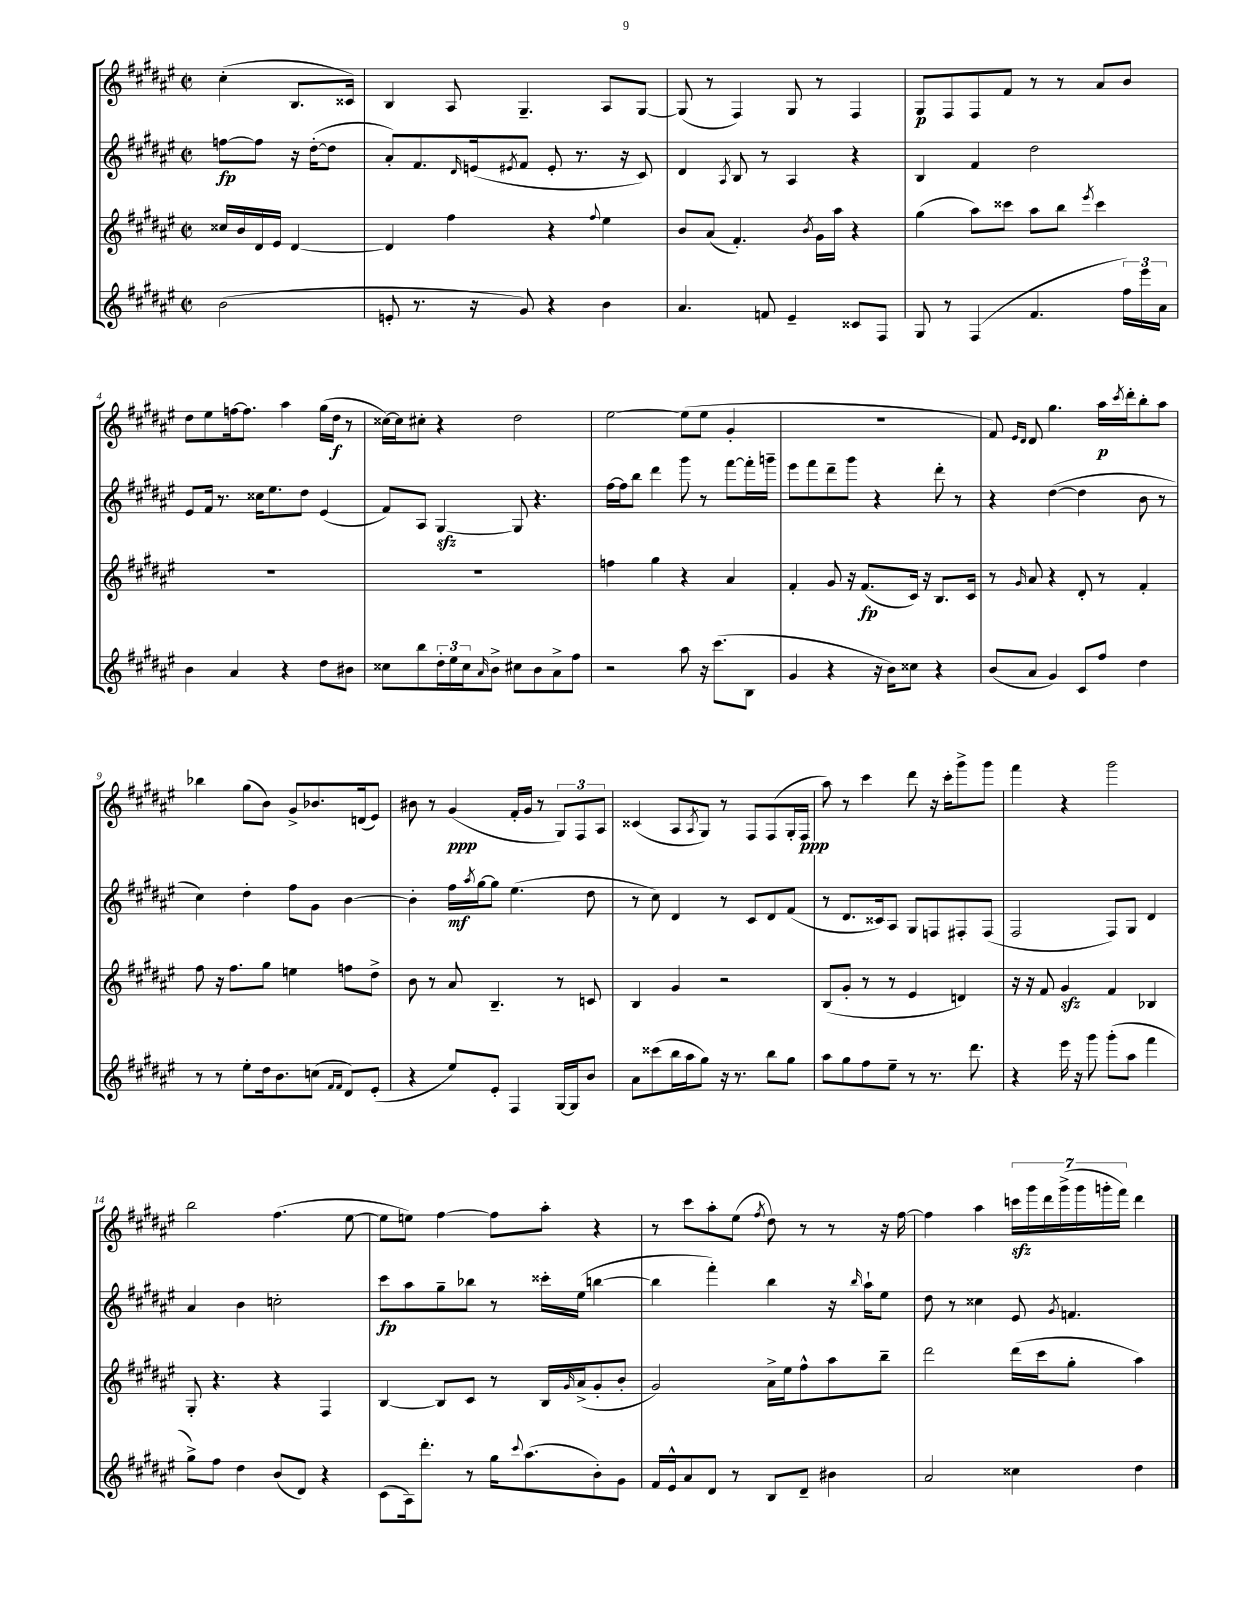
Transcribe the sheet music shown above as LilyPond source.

<<
\new StaffGroup <<
\new Staff = "s0" {
    \clef treble \key fis \major \defaultTimeSignature \time 2/2 \partial 2
    cis''4-.( b8. cisis'16) |
    b4 ais8 gis4.-- ais8 gis8~ |
    gis8( r8 fis4) gis8 r8 fis4 |
    gis8\p fis8 fis8 fis'8 r8 r8 ais'8 b'8 |
    dis''8 eis''8 f''16~ f''8. ais''4 gis''16( dis''16\f r8 |
    cisis''16~) cisis''16 cis''8-. r4 dis''2 |
    eis''2~ eis''8( eis''8 gis'4-. |
    R1 |
    fis'8) \grace { eis'16 dis'16 } dis'8 gis''4. ais''16\p \acciaccatura { cis'''8 } dis'''16-. b''8-. ais''8 |
    bes''4 gis''8( b'8) gis'8-> bes'8. d'16( eis'8) |
    bis'8 r8 gis'4\ppp( fis'16-. gis'16 r8 \tuplet 3/2 { gis8) fis8 ais8 } |
    cisis'4( ais8 \acciaccatura { ais8 } gis8) r8 fis8 fis8( gis16-. fis16\ppp |
    ais''8) r8 cis'''4 dis'''8 r16 cis'''16-. gis'''8-> gis'''8 |
    fis'''4 r4 gis'''2 |
    b''2 fis''4.( eis''8~ |
    eis''8 e''8) fis''4~ fis''8 ais''8-. r4 |
    r8 cis'''8 ais''8-. eis''8( \acciaccatura { fis''8 } dis''8) r8 r8 r16 fis''16~ |
    fis''4 ais''4 \tuplet 7/4 { c'''16\sfz gis'''16 dis'''16 gis'''16->( gis'''16 g'''16-. fis'''16) } dis'''4 \bar "|." |
}
\new Staff = "s1" {
    \clef treble \key fis \major \defaultTimeSignature \time 2/2 \partial 2
    f''8~\fp f''8 r16 dis''16~-.( dis''8 |
    ais'8-.) fis'8. \grace { dis'16 } e'16( \acciaccatura { eis'8 } fis'8 eis'8-. r8. r16 cis'8) |
    dis'4 \acciaccatura { ais8 } b8 r8 ais4 r4 |
    b4 fis'4 dis''2 |
    eis'8 fis'16 r8. cisis''16 eis''8. dis''8 eis'4( |
    fis'8) ais8 gis4~\sfz gis8 r4. |
    fis''16~ fis''16 b''8 dis'''4 gis'''8 r8 fis'''8~ fis'''16-. g'''16-- |
    eis'''8 fis'''8 dis'''8-- gis'''8 r4 dis'''8-. r8 |
    r4 dis''4~( dis''4 b'8 r8 |
    cis''4) dis''4-. fis''8 gis'8 b'4~ |
    b'4-. fis''16\mf \acciaccatura { ais''8 } gis''16~ gis''8 eis''4.( dis''8 |
    r8 cis''8) dis'4 r8 cis'8 dis'8 fis'8( |
    r8 dis'8. cisis'16) ais8 gis8 f8 fis8-. fis8( |
    fis2 fis8) gis8 dis'4 |
    ais'4 b'4 c''2-. |
    cis'''8\fp ais''8 gis''8-- bes''8 r8 cisis'''16-. eis''16( b''4~ |
    b''4 fis'''4-.) b''4 r16 \grace { b''16 } ais''16-! eis''8 |
    dis''8 r8 cisis''4 eis'8 \acciaccatura { gis'8 } f'4. \bar "|." |
}
\new Staff = "s2" {
    \clef treble \key fis \major \defaultTimeSignature \time 2/2 \partial 2
    cisis''16 b'16 dis'16 eis'16 dis'4~ |
    dis'4 fis''4 r4 \appoggiatura { fis''8 } eis''4 |
    b'8 ais'8( fis'4.-.) \acciaccatura { b'8 } gis'16 ais''16 r4 |
    gis''4( ais''8) cisis'''8 ais''8 b''8 \acciaccatura { eis'''8 } cisis'''4 |
    R1 |
    R1 |
    f''4 gis''4 r4 ais'4 |
    fis'4-. gis'8 r16 fis'8.\fp( cis'16) r16 b8. cis'16 |
    r8 \grace { gis'16 } ais'8 r4 dis'8-. r8 fis'4-. |
    fis''8 r16 fis''8. gis''8 e''4 f''8 dis''8-> |
    b'8 r8 ais'8 b4.-- r8 c'8 |
    b4 gis'4 r2 |
    b8( gis'8-. r8 r8 eis'4 d'4) |
    r16 r16 fis'8 gis'4\sfz fis'4 bes4 |
    gis8-. r4. r4 fis4 |
    b4~ b8 cis'8 r8 b16 \grace { gis'16 } ais'16->( gis'8-. b'8-. |
    gis'2) ais'16-> eis''16 fis''8-^ ais''8 b''8-- |
    dis'''2 dis'''16( cis'''16 gis''8-. ais''4) \bar "|." |
}
\new Staff = "s3" {
    \clef treble \key fis \major \defaultTimeSignature \time 2/2 \partial 2
    b'2( |
    e'8-. r8. r16 gis'8) r4 b'4 |
    ais'4. f'8 eis'4-- cisis'8 fis8 |
    gis8 r8 fis4( fis'4. \tuplet 3/2 { fis''16) eis'''16 ais'16 } |
    b'4 ais'4 r4 dis''8 bis'8 |
    cisis''8 b''8 \tuplet 3/2 { dis''16-. eis''16 cisis''16 } \grace { ais'16 } b'8-> cis''8 b'8 ais'8-> fis''8 |
    r2 ais''8 r16 cis'''8.( b8 |
    gis'4 r4 r16 b'16) cisis''8 r4 |
    b'8( ais'8 gis'4) cis'8 fis''8 dis''4 |
    r8 r8 eis''8-. dis''16 b'8. c''8( \grace { fis'16 fis'16 } dis'8) eis'8-.( |
    r4 eis''8) eis'8-. fis4 gis16~ gis16 b'8 |
    ais'8 cisis'''8( b''16 ais''16 gis''8) r16 r8. b''8 gis''8 |
    ais''8 gis''8 fis''8 eis''8-- r8 r8. dis'''8. |
    r4 eis'''16 r16 gis'''8 gis'''8-.( ais''8 fis'''4 |
    gis''8->) fis''8 dis''4 b'8( dis'8) r4 |
    cis'8( ais16) dis'''8.-. r8 gis''16 \appoggiatura { cis'''8 } ais''8.( b'8-.) gis'8 |
    fis'16 eis'16-^ ais'8 dis'8 r8 b8 dis'8-- bis'4 |
    ais'2 cisis''4 dis''4 \bar "|." |
}
>>
>>
